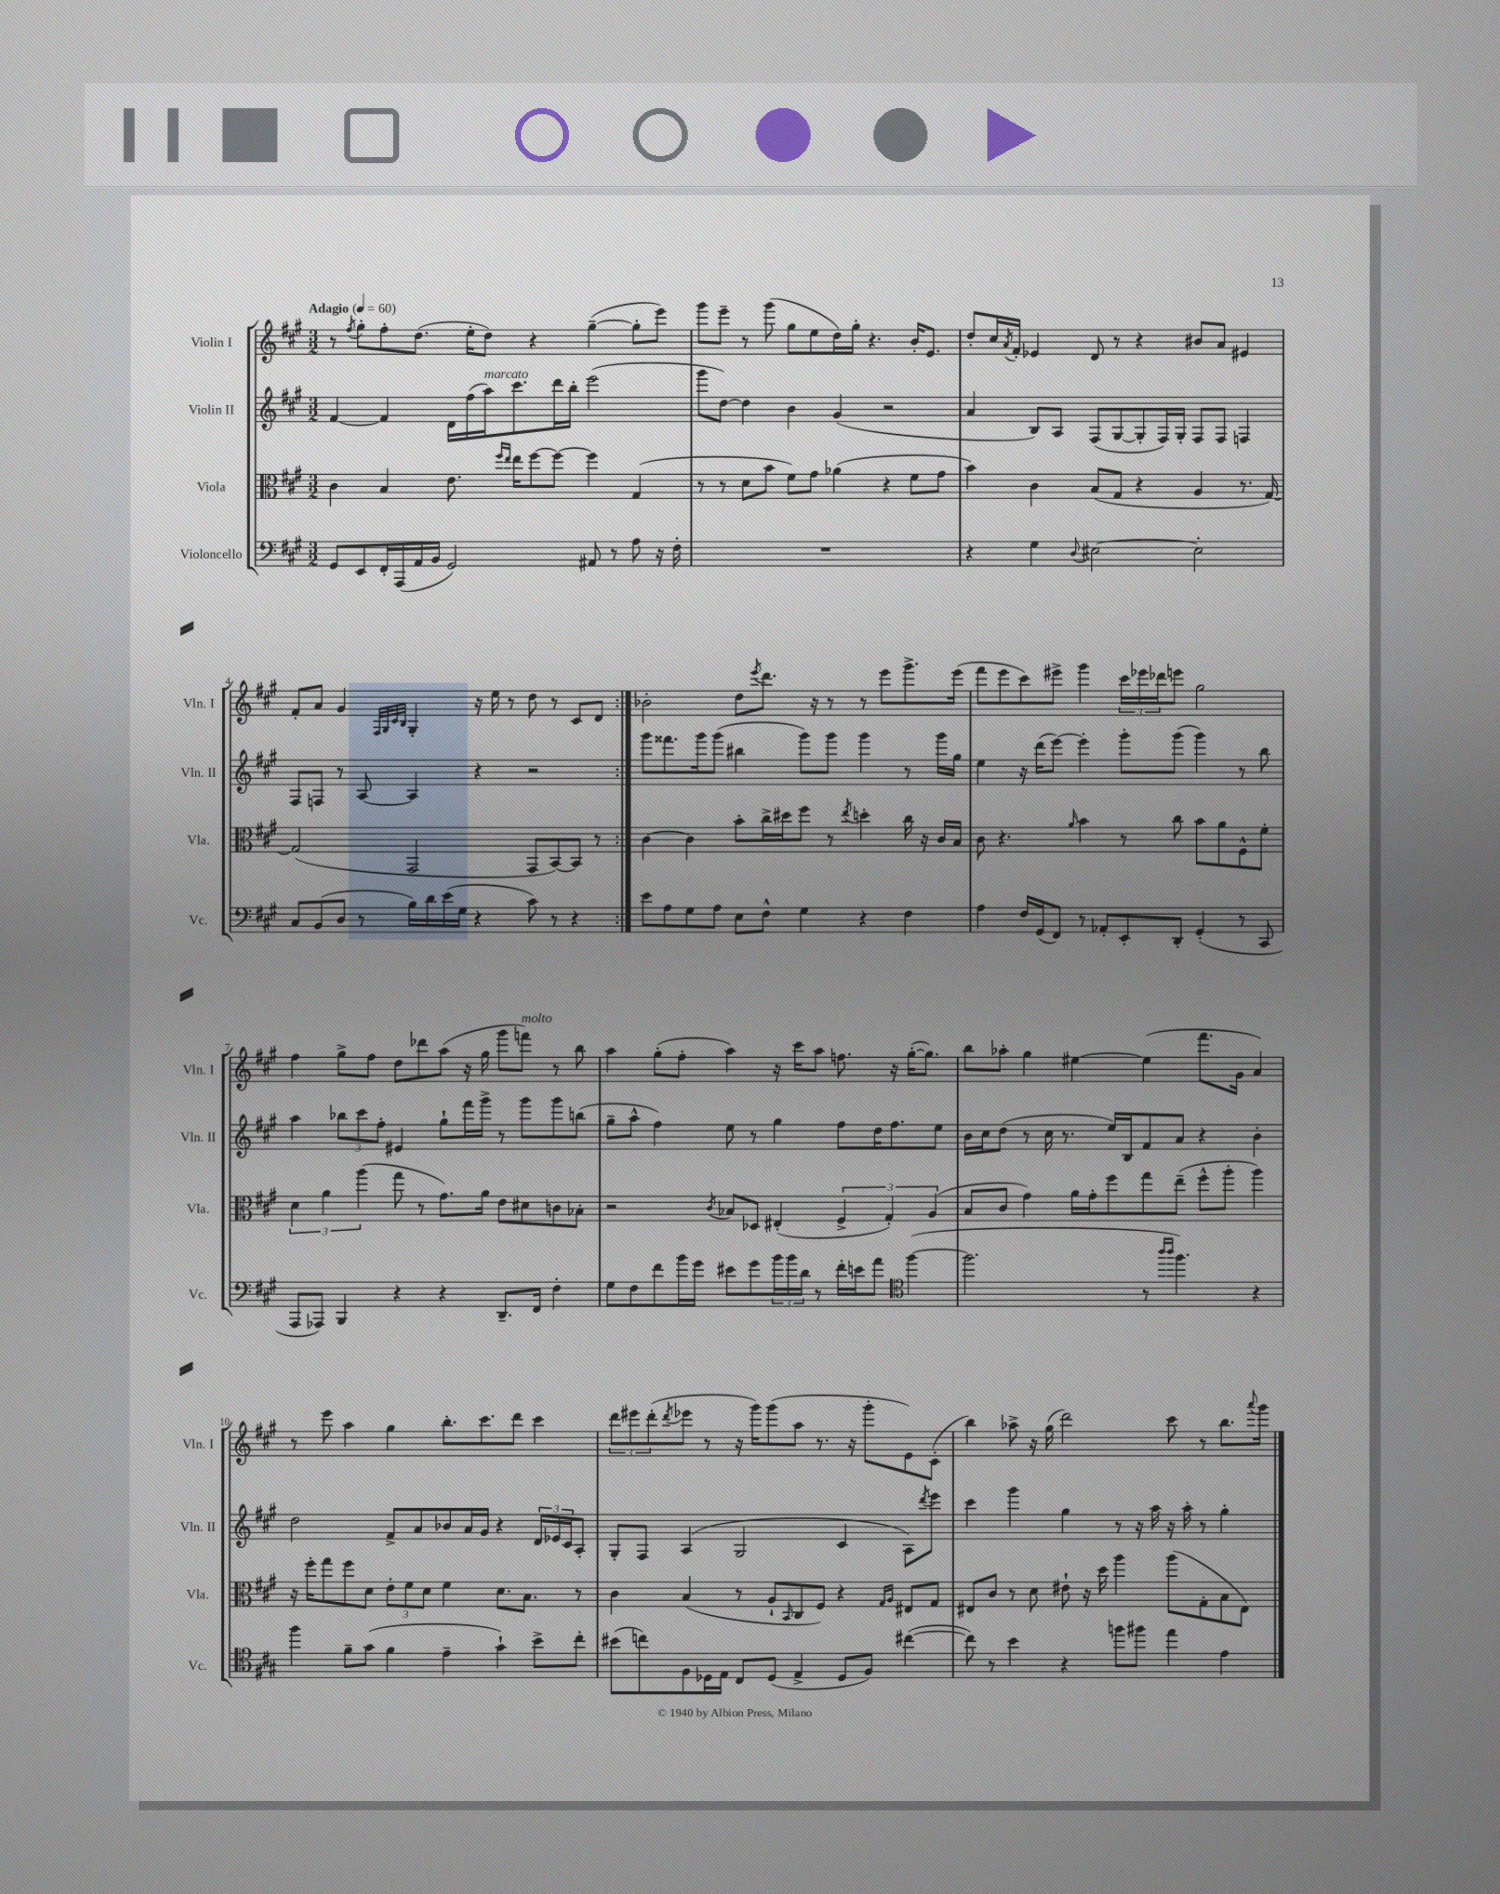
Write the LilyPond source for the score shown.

<<
\new StaffGroup <<
\new Staff = "s0" \with { instrumentName = "Violin I" shortInstrumentName = "Vln. I" } {
    \clef treble \key a \major \numericTimeSignature \time 3/2 \tempo "Adagio" 4 = 60
    \repeat volta 2 { r8 \acciaccatura { fis''8 } gis''8-. fis''8-. d''8.( e''16-. d''8) r4 gis''4~--( gis''8-. e'''8) |
    gis'''8 e'''8-- r8 gis'''8( gis''8 e''8 d''16) gis''16-. r4. b'16-. e'8. |
    d''8-. cis''16 \acciaccatura { a'8 } fis'16-. ees'4 d'8 r8 r4 bis'8 a'8 eis'4 |
    fis'8-. a'8 gis'4 \grace { fis32 gis32 cis'32 b32 } gis4-. r16 e''16 r8 d''8 r8 cis'8 d'8 | }
    bes'2-. d''8 \acciaccatura { e'''8 } d'''8. r16 r8 r8 e'''8 gis'''8.-> e'''16( |
    fis'''8 e'''8 cis'''8) eis'''8-> gis'''4 \tuplet 3/2 { cis'''16 ees'''16 des'''16 } e'''8 gis''2 |
    fis''4 gis''8-> fis''8 d''8 des'''8 a''8( r16 gis''16 gis'''8 f'''8^\markup { \italic "molto" }) r8 b''8 |
    a''4 gis''8-.( fis''8-. a''4) r16 cis'''16 a''8 f''8. r16 gis''16~-.( gis''8.) |
    b''8 aes''8-. gis''4 eis''4~ eis''4( fis'''8. gis'16 a'4) |
    r8 e'''8 a''4 gis''4 b''8.-. cis'''8. d'''8 cis'''4 |
    \tuplet 3/2 { d'''8 eis'''8 d'''8-.( } \acciaccatura { d'''8 } ees'''8 r8 r16 gis'''16) gis'''8( a''8 r8. r16 gis'''8-. e'8) cis'8-.( |
    b''4) aes''8-> r16 gis''16( d'''2) cis'''8 r8 b''8. \appoggiatura { a'''8 } gis'''16 \bar "|." |
}
\new Staff = "s1" \with { instrumentName = "Violin II" shortInstrumentName = "Vln. II" } {
    \clef treble \key a \major \numericTimeSignature \time 3/2
    \repeat volta 2 { fis'4~ fis'4 d'16 fis''16( a''16^\markup { \italic "marcato" }) cis'''8. d'''16 b''16-. e'''2( |
    gis'''8 d''8~) d''4 b'4 gis'4( r2 |
    a'4 b8) a8 fis8( gis8~ gis8-. fis16) gis16-. fis8 fis8 f4 |
    fis8 f8 r8 a8~ a4 r4 r2 | }
    gis'''8 fisis'''8. gis'''16 gis'''8( bis''4 gis'''8) gis'''8 gis'''4 r8 gis'''16 gis''16 |
    e''4 r16 d'''16( e'''8~) e'''4-. gis'''8-. gis'''8( gis'''4) r8 b''8 |
    a''4 \tuplet 3/2 { bes''8 cis'''8 fis''8-. } eis'4 gis''8-! fis'''16 gis'''16-> r8 gis'''8 gis'''8 b''8( |
    gis''8-- a''8-^ fis''4) e''8 r8 gis''4 fis''8 d''16 fis''8. e''8 |
    b'16 cis''16 d''8( r8 cis''16 r8. e''16) b16 fis'8 a'8 r4 b'4-. |
    d''2 fis'8-> a'8 bes'8 a'16 gis'16 r4 \tuplet 3/2 { d'16 ees'16 cis'16 } a8-. |
    gis8-. fis8 a4( gis2 cis'4 a8) \acciaccatura { d'''8 } e'''8 |
    cis'''4 gis'''4 gis''4 r8 r16 a''16 r16 a''16-. r8 gis''4-. \bar "|." |
}
\new Staff = "s2" \with { instrumentName = "Viola" shortInstrumentName = "Vla." } {
    \clef alto \key a \major \numericTimeSignature \time 3/2
    \repeat volta 2 { cis'4 b4 e'8. \grace { fis''16 e''16 } e''16 fis''8~ fis''8~ fis''4 gis4( |
    r8 r8 d'8 b'8 fis'8) gis'8 aes'4( r4 fis'8 gis'8 |
    b'4) cis'4 b8( gis8 r4 a4 r8. gis16~) |
    gis2( gis,2 gis,8 b,8~) b,8 r8 | }
    cis'4~ cis'4 b'8-. cis''16-> dis''16 fis''8 r8 \acciaccatura { e''8 } d''4-. cis''16 r16 cis'16 b16 |
    cis'8 r4. \grace { a'16 } b'4 r8 cis''8 b'8 a'8 fis8-^ fis'8-. |
    \tuplet 3/2 { d'4 a'4 a''4( } gis''8 r8 gis'8.) a'16 e'8 dis'8 c'8 bes8-. |
    r2 \acciaccatura { cis'8 } bes8 des8 eis4-.( \tuplet 3/2 { fis4-> gis4-.) a4( } |
    b8 cis'8 gis'4) a'16 gis'16-. fis''8 gis''8 e''8--( fis''8-^ a''8-. a''4) |
    r16 fis''16-. gis''8 fis''8 d'8 \tuplet 3/2 { e'8-. fis'8 d'8 } fis'4 d'8. b8. r8 |
    cis'4 b4( r8 a8-! \grace { b,16 } cis8 fis8) r4 \grace { gis16 a16 } eis8 gis8 |
    eis8 cis'8 r8 d'8 eis'8-! r16 d''16 a''4 a''8( gis8-. b8 eis8) \bar "|." |
}
\new Staff = "s3" \with { instrumentName = "Violoncello" shortInstrumentName = "Vc." } {
    \clef bass \key a \major \numericTimeSignature \time 3/2
    \repeat volta 2 { gis,8 e,8 fis,16-. a,,16( a,16 b,16 gis,2) ais,8 r8 a8 r16 fis16-. |
    R1. |
    r4 gis4 \appoggiatura { d8 } eis2~ eis2-. |
    cis8 b,8( d8 r8 b16) d'16 e'16( gis16 r4 cis'8) r8 r4 | }
    e'8 a8 gis8 a8 e8 fis8-^ gis4 r4 fis4 |
    a4 fis16 gis,16( fis,8) r8 aes,8-. e,8-. d,8-. gis,4-.( r8 cis,8 |
    a,,8 aes,,8) b,,4 r4 r4 d,8.-- fis,16 fis4-. |
    gis8 fis8 fis'8 b'16 gis'16 eis'8 gis'8 \tuplet 3/2 { b'16 b'16 d'16 } r8 fis'16-. e'16 a'8 \clef tenor fis''4~( |
    fis''2. r8 \grace { a''16 a''16 } fis''4.) r4 |
    fis''4 fis'8-- gis'8( fis'4 e'4-- gis'4-!) b'8-> cis''8-. |
    bis'8( c''8) fis8 des16 e16 cis8 des8( e4-> des8 fis8) cis''4~( |
    cis''8) r8 b'4 r4 f''8 fis''8 e''4 e'4 \bar "|." |
}
>>
>>
